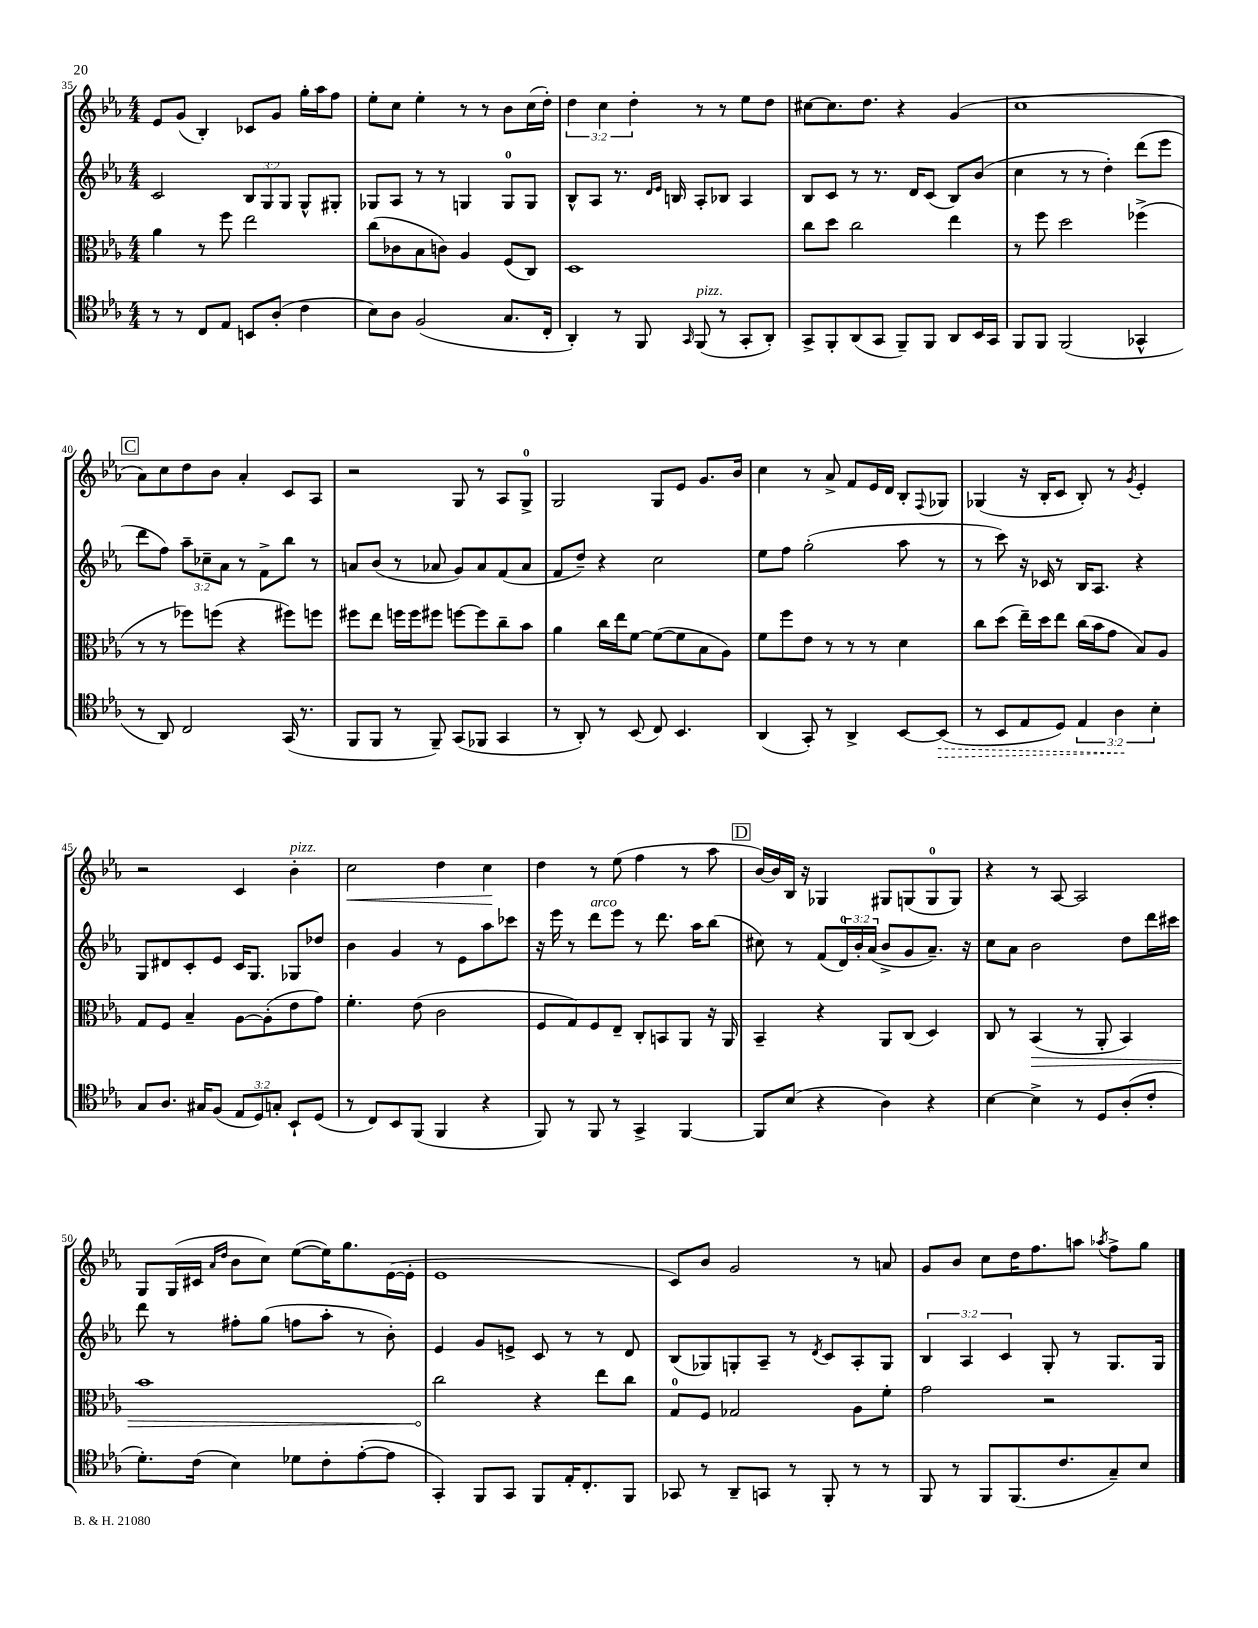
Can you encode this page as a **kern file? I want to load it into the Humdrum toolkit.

**kern	**kern	**kern	**kern
*staff4	*staff3	*staff2	*staff1
*clefC4	*clefC3	*clefG2	*clefG2
*k[b-e-a-]	*k[b-e-a-]	*k[b-e-a-]	*k[b-e-a-]
*M4/4	*M4/4	*M4/4	*M4/4
8r	4a-	2c	8e-
8r	.	.	(8g
8C	8r	.	4B-')
8E-	8ff	.	.
8BB	2ee-	12B-	8c-
.	.	12G	.
(8A-'	.	.	8g
.	.	12G	.
4c	.	8G^^	16gg'
.	.	.	16aa-
.	.	8G#'	8ff
=	=	=	=
8B-)	(8cc	8G-	8ee-'
8A-	8c-	8A-	8cc
(2F	8B-	8r	4ee-'
.	8c)	8r	.
.	4A-	4G	8r
.	.	.	8r
8.G	(8F	8G	8b-
.	8C)	8G	(16cc
16C'	.	.	16dd')
=	=	=	=
4AA-')	1D	8B-^^	6dd
.	.	8A-	.
.	.	.	6cc
8r	.	8.r	.
.	.	.	6dd'
8FF	.	.	.
.	.	16qqd	.
.	.	16qqe-	.
.	.	16B	.
16qqGG	.	.	.
(8FF	.	8A-'	8r
8r	.	8B-	8r
8GG'	.	4A-	8ee-
8AA-')	.	.	8dd
=	=	=	=
8GG^	8cc	8B-	[8cc#
8FF'	8dd	8c	8.cc#]
(8AA-	2cc	8r	.
.	.	.	8.dd
8GG	.	8.r	.
8FF~)	.	.	4r
.	.	16d	.
8FF	.	(8c	.
8AA-	4ee-	8B-)	(4g
16BB-	.	(8b-	.
16GG	.	.	.
=	=	=	=
8FF	8r	4cc	1cc
8FF	8ff	.	.
(2FF	2dd	8r	.
.	.	8r	.
.	.	4dd')	.
4GG-^^	(4ff-^	(8ddd	.
.	.	8eee-	.
=	=	=	=
8r	8r	8ddd	8a-)
8AA-)	8r	8ff)	8cc
2C	8ff-)	12aa-~	8dd
.	.	12cc-~	.
.	(8ff	.	8b-
.	.	12a-	.
.	4r	8r	4a-'
.	.	8f^	.
(16GG	8ff#)	8bb-	8c
8.r	.	.	.
.	8ff	8r	8A-
=	=	=	=
8FF	8ff#	8a	2r
8FF	8ee-	(8b-	.
8r	16ff	8r	.
.	16ff	.	.
8FF~)	8ff#	8a-	.
(8GG	[8ff	8g)	8G
8FF-	8ff]	8a-	8r
4GG	8cc~	(8f	8A-
.	8b-	8a-	8G^
=	=	=	=
8r	4a-	8f	2G
8AA-')	.	8dd~)	.
8r	16cc	4r	.
.	16ee-	.	.
(8BB-	[8f	.	.
8C)	(8f_	2cc	8G
4.BB-	8f]	.	8e-
.	8B-	.	8.g
.	8A-)	.	.
.	.	.	16b-
=	=	=	=
(4AA-	8f	8ee-	4cc
.	8ff	8ff	.
8GG')	8e-	(2gg'	8r
8r	8r	.	8a-^
4AA-^	8r	.	8f
.	8r	.	16e-
.	.	.	16d
[8BB-	4d	8aa-	8B-'
.	.	.	8qqF
(8BB-]	.	8r	8G-
=	=	=	=
8r	8cc	8r	(4G-
8BB-	(8dd	8ccc)	.
8E-	16ee-~)	16r	16r
.	16dd	16c-	16B-'
8D)	8ee-	8r	8c
6E-	(16cc	16B-	8B-')
.	16b-	8.A-	.
.	8g	.	8r
6A-	.	.	.
.	.	.	8qg
.	8B-)	4r	4e-'
6B-'	.	.	.
.	8A-	.	.
=	=	=	=
8G	8G	8G	2r
8.A-	8F	8d#	.
.	4B-~	8c'	.
16G#	.	.	.
(8F	.	8e-	.
12E-	[8A-	16c	4c
.	.	8.G	.
12D)	.	.	.
.	(8A-']	.	.
12G'	.	.	.
8BB-`	8e-	8G-	4b-'
(8D	8g)	8dd-	.
=	=	=	=
8r	4.f'	4b-	2cc
8C)	.	.	.
8BB-	.	4g	.
(8FF	(8e-	.	.
4FF	2c	8r	4dd
.	.	8e-	.
4r	.	8aa-	4cc
.	.	8ccc-	.
=	=	=	=
8FF)	8F	16r	4dd
.	.	16eee-	.
8r	8G)	8r	.
8FF	8F	8ddd	8r
8r	8E-~	8eee-	(8ee-
4GG^	8C'	8r	4ff
.	8BB	8.ddd	.
[4FF	8AA-	.	8r
.	.	16aa-	.
.	16r	(8bb-	8aa-
.	16AA-	.	.
=	=	=	=
8FF]	4BB-~	8cc#)	[16b-)
.	.	.	16b-]
(8B-	.	8r	16B-
.	.	.	16r
4r	4r	(8f	4G-
.	.	24d)	.
.	.	24b-'	.
.	.	(24a-	.
4A-)	8AA-	8b-^	8G#
.	(8C	8g	(8G
4r	4D)	8.a-~)	8G
.	.	.	8G)
.	.	16r	.
=	=	=	=
[4B-	8C	8cc	4r
.	8r	8a-	.
4B-^]	(4BB-	2b-	8r
.	.	.	[8A-
8r	8r	.	2A-]
8D	8AA-'	.	.
(8A-'	4BB-)	8dd	.
8c'	.	16ddd	.
.	.	16ccc#	.
=	=	=	=
8.d')	1b-	8ddd	8G
.	.	8r	(16G
(16c	.	.	16c#
.	.	.	16qqa-
.	.	.	16qqdd
4B-)	.	8ff#'	8b-
.	.	(8gg	8cc)
8d-	.	8ff	([8ee-
8c'	.	8aa-'	16ee-])
.	.	.	8.gg
([8e-'	.	8r	.
8e-]	.	8b-')	([16e-
.	.	.	16e-']
=	=	=	=
4GG')	2cc	4e-	1e-
8FF	.	8g	.
8GG	.	8e^	.
8FF	4r	8c	.
16E-'	.	8r	.
8.C'	.	.	.
.	8ee-	8r	.
8FF	8cc	8d	.
=	=	=	=
8GG-	8G	(8B-	8c)
8r	8F	8G-)	8b-
8AA-~	2G-	8G'	2g
8GG	.	8A-~	.
8r	.	8r	.
.	.	8qd	.
8FF'	.	8c	.
8r	8A-	8A-'	8r
8r	8f'	8G	8a
=	=	=	=
8FF	2g	6B-	8g
8r	.	.	8b-
.	.	6A-	.
8FF	.	.	8cc
.	.	6c	.
(8.FF	.	.	16dd
.	.	.	8.ff
.	2r	8G'	.
8.c	.	.	.
.	.	8r	8aa
.	.	.	8qaa-
8G~)	.	8.G	8ff^
8B-	.	.	8gg
.	.	16G	.
==	==	==	==
*-	*-	*-	*-
